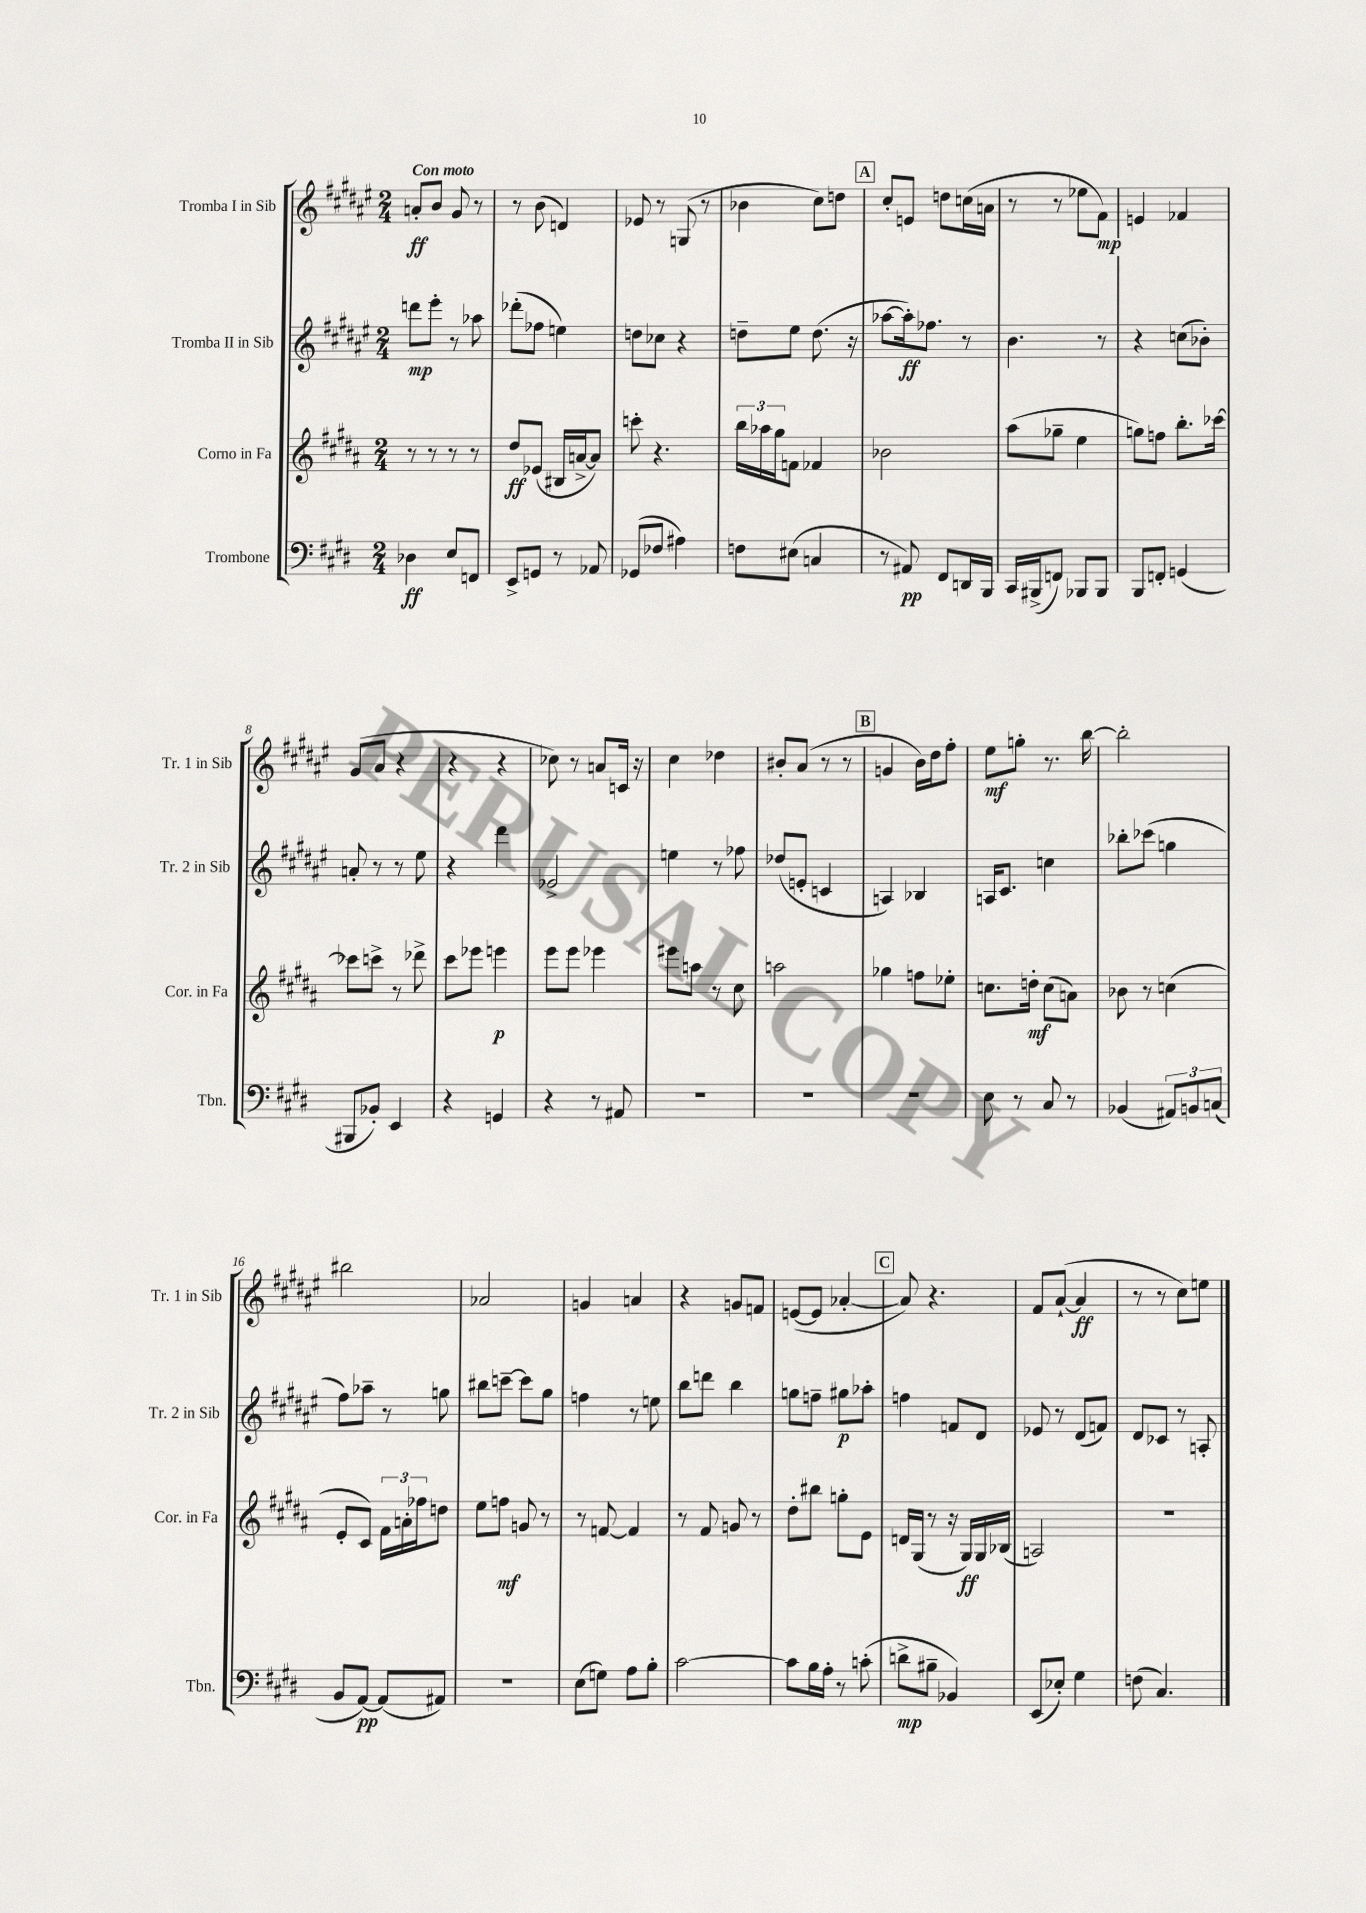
<<
\new StaffGroup <<
\new Staff = "s0" \with { instrumentName = "Tromba I in Sib" shortInstrumentName = "Tr. 1 in Sib" } {
    \clef treble \key fis \major \numericTimeSignature \time 2/4 \tempo "Con moto"
    a'8-.\ff b'8 gis'8 r8 |
    r8 b'8( d'4) |
    ees'8 r8 g8( r8 |
    bes'4 cis''8) d''8 |
    \mark \markup { \box "A" } cis''8-. e'8 d''8 c''16( a'16 |
    r8 r8 ees''8 fis'8\mp) |
    e'4 fes'4 |
    gis'8( ais'8 r4 |
    r4 r4 |
    ces''8) r8 a'8 c'16 r16 |
    cis''4 des''4 |
    bis'8-. ais'8( r8 r8 |
    \mark \markup { \box "B" } g'4 b'16) dis''16 fis''8-. |
    eis''8\mf g''8-. r8. b''16~ |
    b''2-. |
    bis''2 |
    aes'2 |
    g'4 a'4 |
    r4 g'8 f'8 |
    e'8~( e'8 aes'4~-. |
    \mark \markup { \box "C" } aes'8) r4. |
    fis'8 ais'8~-!( ais'4\ff |
    r8 r8 cis''8) e''8 \bar "|." |
}
\new Staff = "s1" \with { instrumentName = "Tromba II in Sib" shortInstrumentName = "Tr. 2 in Sib" } {
    \clef treble \key fis \major \numericTimeSignature \time 2/4
    d'''8\mp eis'''8-. r8 aes''8 |
    des'''8-.( fes''8 e''4) |
    d''8 ces''8 r4 |
    d''8-- eis''8 d''8.( r16 |
    \mark \markup { \box "A" } aes''8~ aes''16-.\ff) fes''8. r8 |
    b'4. r8 |
    r4 c''8( bes'8-.) |
    a'8-. r8 r8 eis''8 |
    r4 dis'''4 |
    ees'2-> |
    e''4 r8 fes''8 |
    des''8( e'8-. c'4 |
    \mark \markup { \box "B" } a4) bes4 |
    a16 cis'8. c''4 |
    bes''8-. ces'''8( g''4 |
    fis''8) aes''8-- r8 g''8 |
    bis''8 c'''8~-- c'''8 gis''8 |
    f''4 r8 e''8 |
    b''8 d'''8 b''4 |
    g''8 f''8-- gis''8\p aes''8-. |
    \mark \markup { \box "C" } f''4 f'8 dis'8 |
    ees'8 r8 dis'8( f'8) |
    dis'8 ces'8 r8 a8-. \bar "|." |
}
\new Staff = "s2" \with { instrumentName = "Corno in Fa" shortInstrumentName = "Cor. in Fa" } {
    \clef treble \key b \major \numericTimeSignature \time 2/4
    r8 r8 r8 r8 |
    dis''8\ff ees'8( bis16 a'16~-> a'8) |
    c'''8-. r4. |
    \tuplet 3/2 { b''16 aes''16 gis''16 } f'8 fes'4 |
    \mark \markup { \box "A" } bes'2 |
    ais''8( ges''8-- e''4 |
    g''8) f''8 b''8.-. ces'''16~ |
    ces'''8 c'''8-> r8 des'''8-> |
    cis'''8 ees'''8 e'''4\p |
    e'''8 e'''8 ees'''4 |
    eis'''8 a''8 r8 cis''8 |
    a''2 |
    \mark \markup { \box "B" } ges''4 f''8 ees''8-. |
    c''8. d''16-.\mf c''8( a'8) |
    bes'8 r8 c''4( |
    e'8-. cis'8) \tuplet 3/2 { fis'16 a'16-. fes''16 } d''8 |
    e''8 f''8\mf g'8 r8 |
    r8 f'8~ f'4 |
    r8 fis'8 g'8 r8 |
    dis''8-. bis''8 g''8-. e'8 |
    \mark \markup { \box "C" } d'16 gis16( r8 r16 gis16\ff) gis16 bes16( |
    a2) |
    R2 \bar "|." |
}
\new Staff = "s3" \with { instrumentName = "Trombone" shortInstrumentName = "Tbn." } {
    \clef bass \key e \major \numericTimeSignature \time 2/4
    des4\ff e8 f,8 |
    e,8-> g,8 r8 aes,8 |
    ges,8( fes8 ais4) |
    f8 eis8( c4 |
    \mark \markup { \box "A" } r8 ais,8\pp) fis,8 d,16 b,,16 |
    cis,16 bis,,16->( f,8) bes,,8 bes,,8 |
    b,,8 f,8-. g,4( |
    bis,,8 bes,8-.) e,4 |
    r4 g,4 |
    r4 r8 ais,8 |
    R2 |
    R2 |
    \mark \markup { \box "B" } R2 |
    e8 r8 cis8 r8 |
    bes,4( \tuplet 3/2 { ais,8) b,8 c8( } |
    b,8 a,8~\pp) a,8( ais,8) |
    R2 |
    e8( g8) a8 b8-. |
    cis'2~ |
    cis'8 b16 a16-. r8 c'8-.( |
    \mark \markup { \box "C" } d'8->\mp bis8-- bes,4) |
    e,8( ees8-.) gis4 |
    f8( cis4.) \bar "|." |
}
>>
>>
